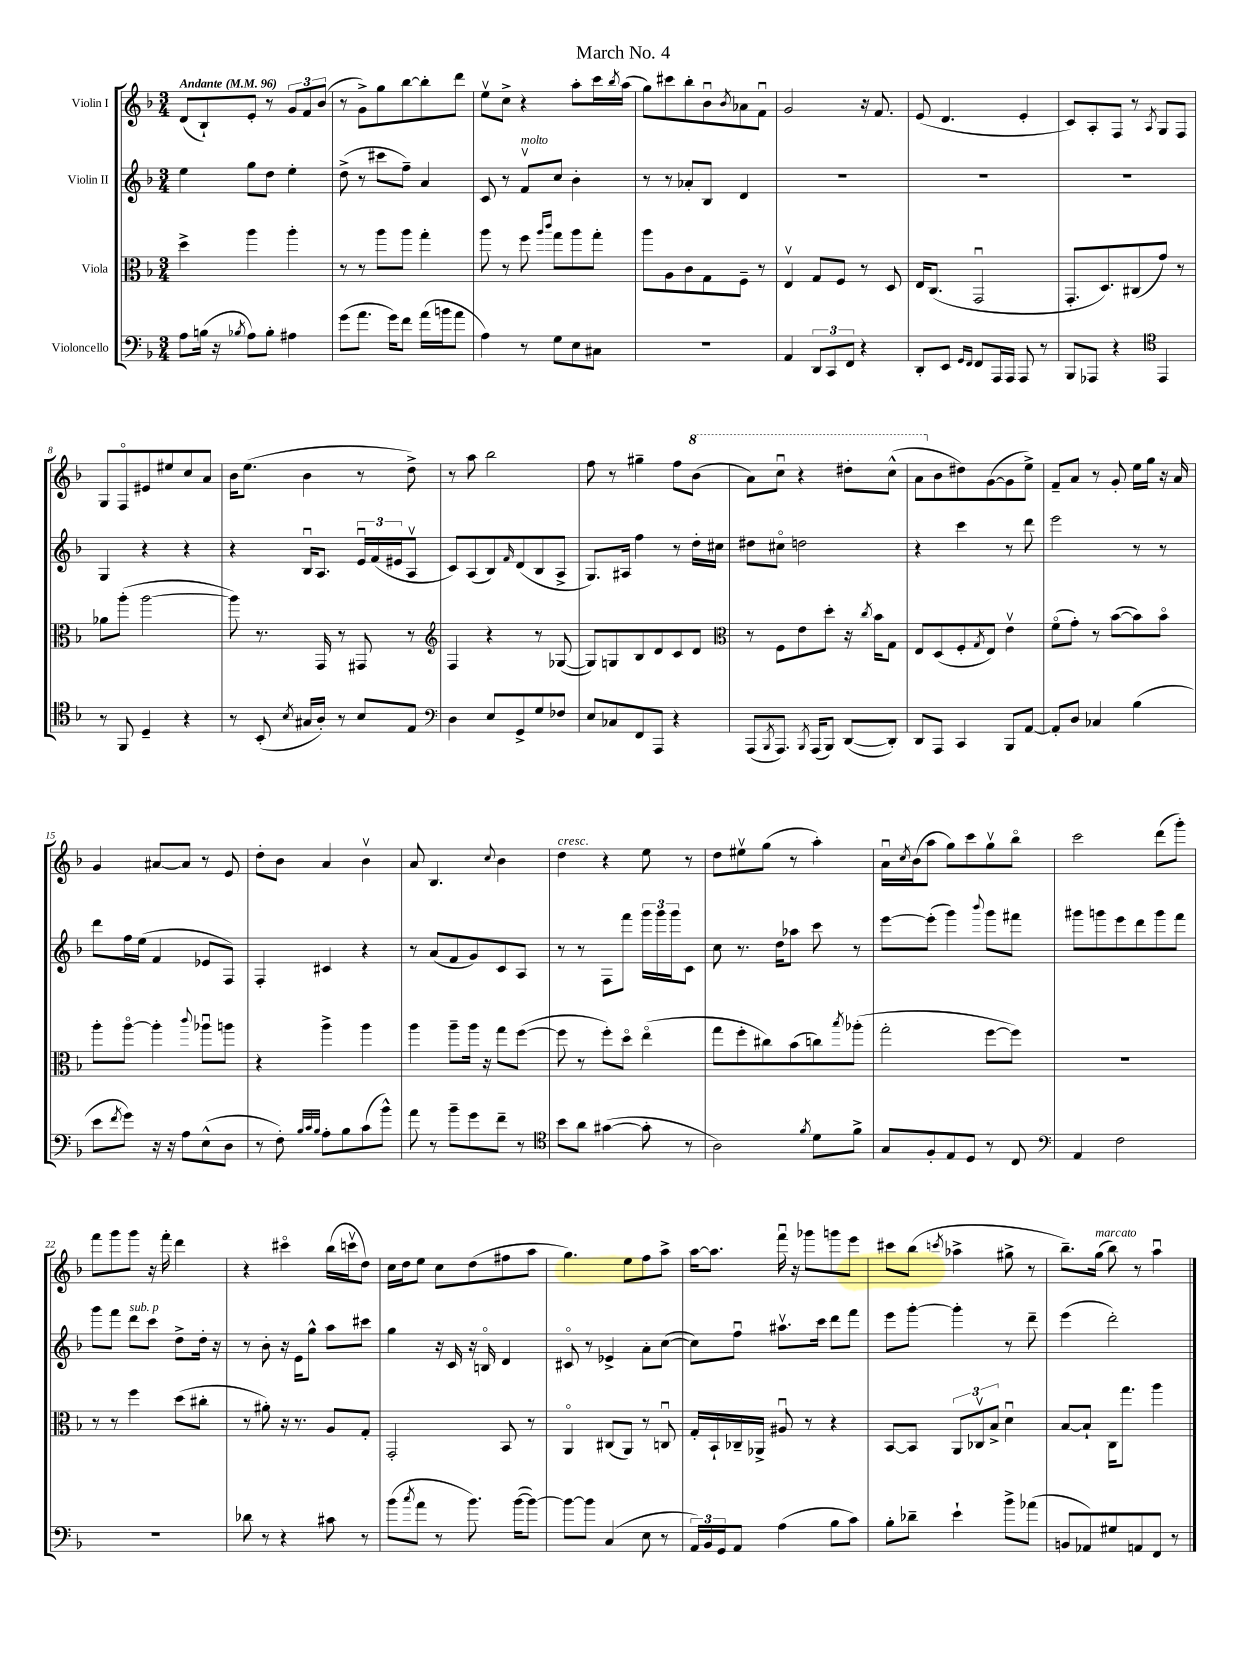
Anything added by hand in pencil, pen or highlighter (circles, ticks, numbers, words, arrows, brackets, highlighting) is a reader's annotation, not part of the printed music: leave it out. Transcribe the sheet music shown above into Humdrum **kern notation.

**kern	**kern	**kern	**kern
*staff4	*staff3	*staff2	*staff1
*clefF4	*clefC3	*clefG2	*clefG2
*k[b-]	*k[b-]	*k[b-]	*k[b-]
*M3/4	*M3/4	*M3/4	*M3/4
*MM96	*MM96	*MM96	*MM96
8A	4dd^	4ee	(8d
(16B	.	.	8B-`)
16r	.	.	.
8qB-	.	.	.
8A)	4aa	8gg	8e'
8B-'	.	8dd	8r
4A#	4aa'	4ee'	12g
.	.	.	12f
.	.	.	(12b-
=	=	=	=
(8g	8r	(8dd^	8r
8.a	8r	8r	8g^)
.	8aa	8ccc#	8gg
16g)	.	.	.
8f	8aa	8ff~)	[8bb-
(16a	4gg'	4a	8bb-']
16b	.	.	.
8a	.	.	8ddd
=	=	=	=
4A)	8aa	8c	8eev
.	8r	8r	8cc^
8r	8ff	8fv	4r
.	16qqaa	.	.
.	16qqccc	.	.
8G	8gg	8cc	.
8E	8aa	4b-'	8aa'
8C#	8gg'	.	16ccc
.	.	.	8qbb-
.	.	.	(16aa
=	=	=	=
2.r	8aa	8r	8gg)
.	8A	8r	8ccc#
.	8c	8a-'	8bb-'
.	8G	8B-	8b-u
.	.	.	8qb-
.	8F~	4d	8a-
.	8r	.	8fu
=	=	=	=
4AA	4Ev	2.r	2g
12DD	8G	.	.
12CC	.	.	.
.	8F	.	.
12FF	.	.	.
4r	8r	.	16r
.	.	.	8.f
.	8D	.	.
=	=	=	=
8DD'	16E	2.r	(8e
.	(8.C	.	.
8EE	.	.	4.d
16qqGG	.	.	.
16qqFF	.	.	.
8FF	2GGu	.	.
16AAA	.	.	.
16AAA	.	.	.
8AAA	.	.	4e'
8r	.	.	.
=	=	=	=
8BBB-	8.GG'	2.r	8c)
8AAA-	.	.	8A'
.	8.D)	.	.
4r	.	.	8F
.	(8C#	.	8r
*clefC4	*	*	*
.	.	.	8qA
4EE	8g)	.	8G
.	8r	.	8F
=	=	=	=
8r	8a-	4G	8G
8FF	(8aa'	.	8Fo
4D~	[2aa	4r	8e#
.	.	.	8ee#
4r	.	4r	8cc
.	.	.	8a
=	=	=	=
8r	8aa])	4r	16b-
.	.	.	(8.ee
(8BB-'	8.r	.	.
8qB-	.	.	.
16G#	.	16B-u	4b-
16A')	16GG	8.A	.
8r	8r	.	.
8B-	8GG#	24eu	8r
.	.	(24f	.
.	.	24e#	.
8E	8r	8Av	8dd^)
=	=	=	=
*clefF4	*clefG2	*	*
4D	4F	8c)	8r
.	.	(8A	8aa
8E	4r	8B-)	2bb-
.	.	16qqf	.
8GG^	.	(8d	.
8G	8r	8B-	.
8F-	([8G-	8A^	.
=	=	=	=
8E	8G-])	8.G)	8ff
8C-	8G	.	8r
.	.	16A#	.
8FF	8B-	4ff	4gg#~
8AAA	8d	.	.
4r	8c	8r	8ff
.	8d	16dd'	(8bb-
.	.	16cc#	.
=	=	=	=
*	*clefC3	*	*
(8AAA	8r	8dd#	8aa)
8qBBB-	.	.	.
8.AAA)	8F	8cc#o	8cccu
.	8e	2dd	4r
8qBBB-	.	.	.
(16AAA	.	.	.
8BBB-)	8dd'	.	.
([8DD	16r	.	8ddd#'
.	8qcc	.	.
.	16b-	.	.
8DD'])	8G	.	(8ccc^^
=	=	=	=
8DD	8E	4r	8aa
8AAA	(8D	.	8b-
4CC	8F'	4ccc	8dd#)
.	8qG	.	.
.	8E)	.	([8g
8BBB-	4ev	8r	8g]
[8AA	.	8ddd	8ee^)
=	=	=	=
8AA']	(8fo	2eee	8f~
8D	8g')	.	8a
4C-	8r	.	8r
.	([8b-	.	8g'
(4B-	8b-])	8r	16ee
.	.	.	16gg
.	8b-o	8r	16r
.	.	.	16a
=	=	=	=
8e	8aa'	8ddd	4g
8qf	.	.	.
8g)	[8aao	16ff	.
.	.	(16ee	.
16r	4aa']	4f	[8a#
16r	.	.	.
8A	.	.	8a#]
.	8qqccc	.	.
(8E^^	8aa-u	8e-	8r
8D	8aa	8F)	8e
=	=	=	=
8r	4r	4F'	8dd'
8F')	.	.	8b-
32qqB-	.	.	.
32qqc	.	.	.
32qqB-	.	.	.
8A'	4aa^	4c#	4a
8B-	.	.	.
(8c	4aa	4r	4b-v
8b-^^)	.	.	.
=	=	=	=
8a	4aa	8r	8a
8r	.	(8a	4.B-
8b-~	8aa~	8f	.
8g	16aa	8g)	.
.	16r	.	.
.	.	.	8qqcc
8f~	8gg	8c	4b-
8r	([8ff	8A	.
=	=	=	=
*clefC4	*	*	*
8b-	8ff]	8r	4dd
8a	8r	8r	.
([4g#	8ff')	8F	4r
.	8ddo	8fff	.
8g#']	(4eeo	24ggg	8ee
.	.	24ggg	.
.	.	24ggg	.
8r	.	8c	8r
=	=	=	=
2A)	8gg	8cc	8dd
.	8ff'	8.r	8ee#v
.	8cc#)	.	(8gg
.	.	16dd	.
.	(8b-	8aa-	8r
8qf	.	.	.
8d	8cc)	8ccc	4aa')
.	8qbb-	.	.
8f^	(8aa-'	8r	.
=	=	=	=
8G	2gg'	[8eee	16au
.	.	.	8qcc
.	.	.	(16b-
8F'	.	(8eee']	8aa
8E	.	4ggg)	8gg)
8D	.	.	8ccc
.	.	8qqbbb-	.
8r	[8ff	8ggg	8ggv
8C	8ff])	8fff#	8bb-o
=	=	=	=
*clefF4	*	*	*
4AA	2.r	8ggg#	2ccc
.	.	8ggg	.
2F	.	8eee	.
.	.	8ddd	.
.	.	8ggg	(8ddd
.	.	8fff	8ggg')
=	=	=	=
2.r	8r	8ggg	8fff
.	8r	8fff	8ggg
.	4ff	8ddd	8ggg
.	.	8ccc	16r
.	.	.	16fff'
.	(8dd	8dd^	4ddd
.	8cc#'	16dd'	.
.	.	16r	.
=	=	=	=
8d-	8r	8r	4r
8r	8a#')	8b-'	.
4r	16r	16r	4ccc#o
.	8.r	16e	.
.	.	8gg^^	.
8c#	8A	8aa	(16bb-
.	.	.	16cccv
8r	8G'	8ccc#	8dd)
=	=	=	=
(8b-	2GG'	4gg	16cc
.	.	.	16dd
8qcc	.	.	.
8a	.	.	8ee
8r	.	16r	8cc
.	.	16c	.
8.b-)	.	16r	(8dd
.	.	16Bo	.
.	8BB-	4d	8ff#
([16b-	.	.	.
8b-_)	8r	.	8aa
=	=	=	=
8b-_	4AAo	8c#o	4.gg)
8b-]	.	8r	.
(4C	(8C#	4e-^	.
.	8AA)	.	8ee
8E	8r	8a'	8ff
8r	8Cu	([8cc	8aa^
=	=	=	=
24AA)	16G'	8cc])	[16aa
24BB-	.	.	.
.	16BB-`	.	8.aa]
24GG	.	.	.
8AA	16C-~	8ffu	.
.	16AA-^	.	.
(4A	8A#u	8.aa#v	16fffu
.	.	.	16r
.	8r	.	8ggg-
.	.	16ccc	.
8B-	4r	8ddd	8ggg
8c)	.	8fff	8eee
=	=	=	=
8B-'	[8BB-	8eee	8ccc#
8d-~	8BB-]	[8ggg'	(8bb-
.	.	.	8qccc
4e`	12AA	4ggg']	4aa-^
.	12C-v	.	.
.	12B-^	.	.
8b-^	4du	8r	8gg#^
(8a-	.	8ddd~	8r
=	=	=	=
8BB	[8B-	(4eee	8.bb-~)
8AA-)	8B-`]	.	.
.	.	.	(16gg
8G#	16C	2ddd')	8bb-)
.	8.gg	.	.
8AA	.	.	8r
8FF	4aa	.	4aau
8r	.	.	.
==	==	==	==
*-	*-	*-	*-
